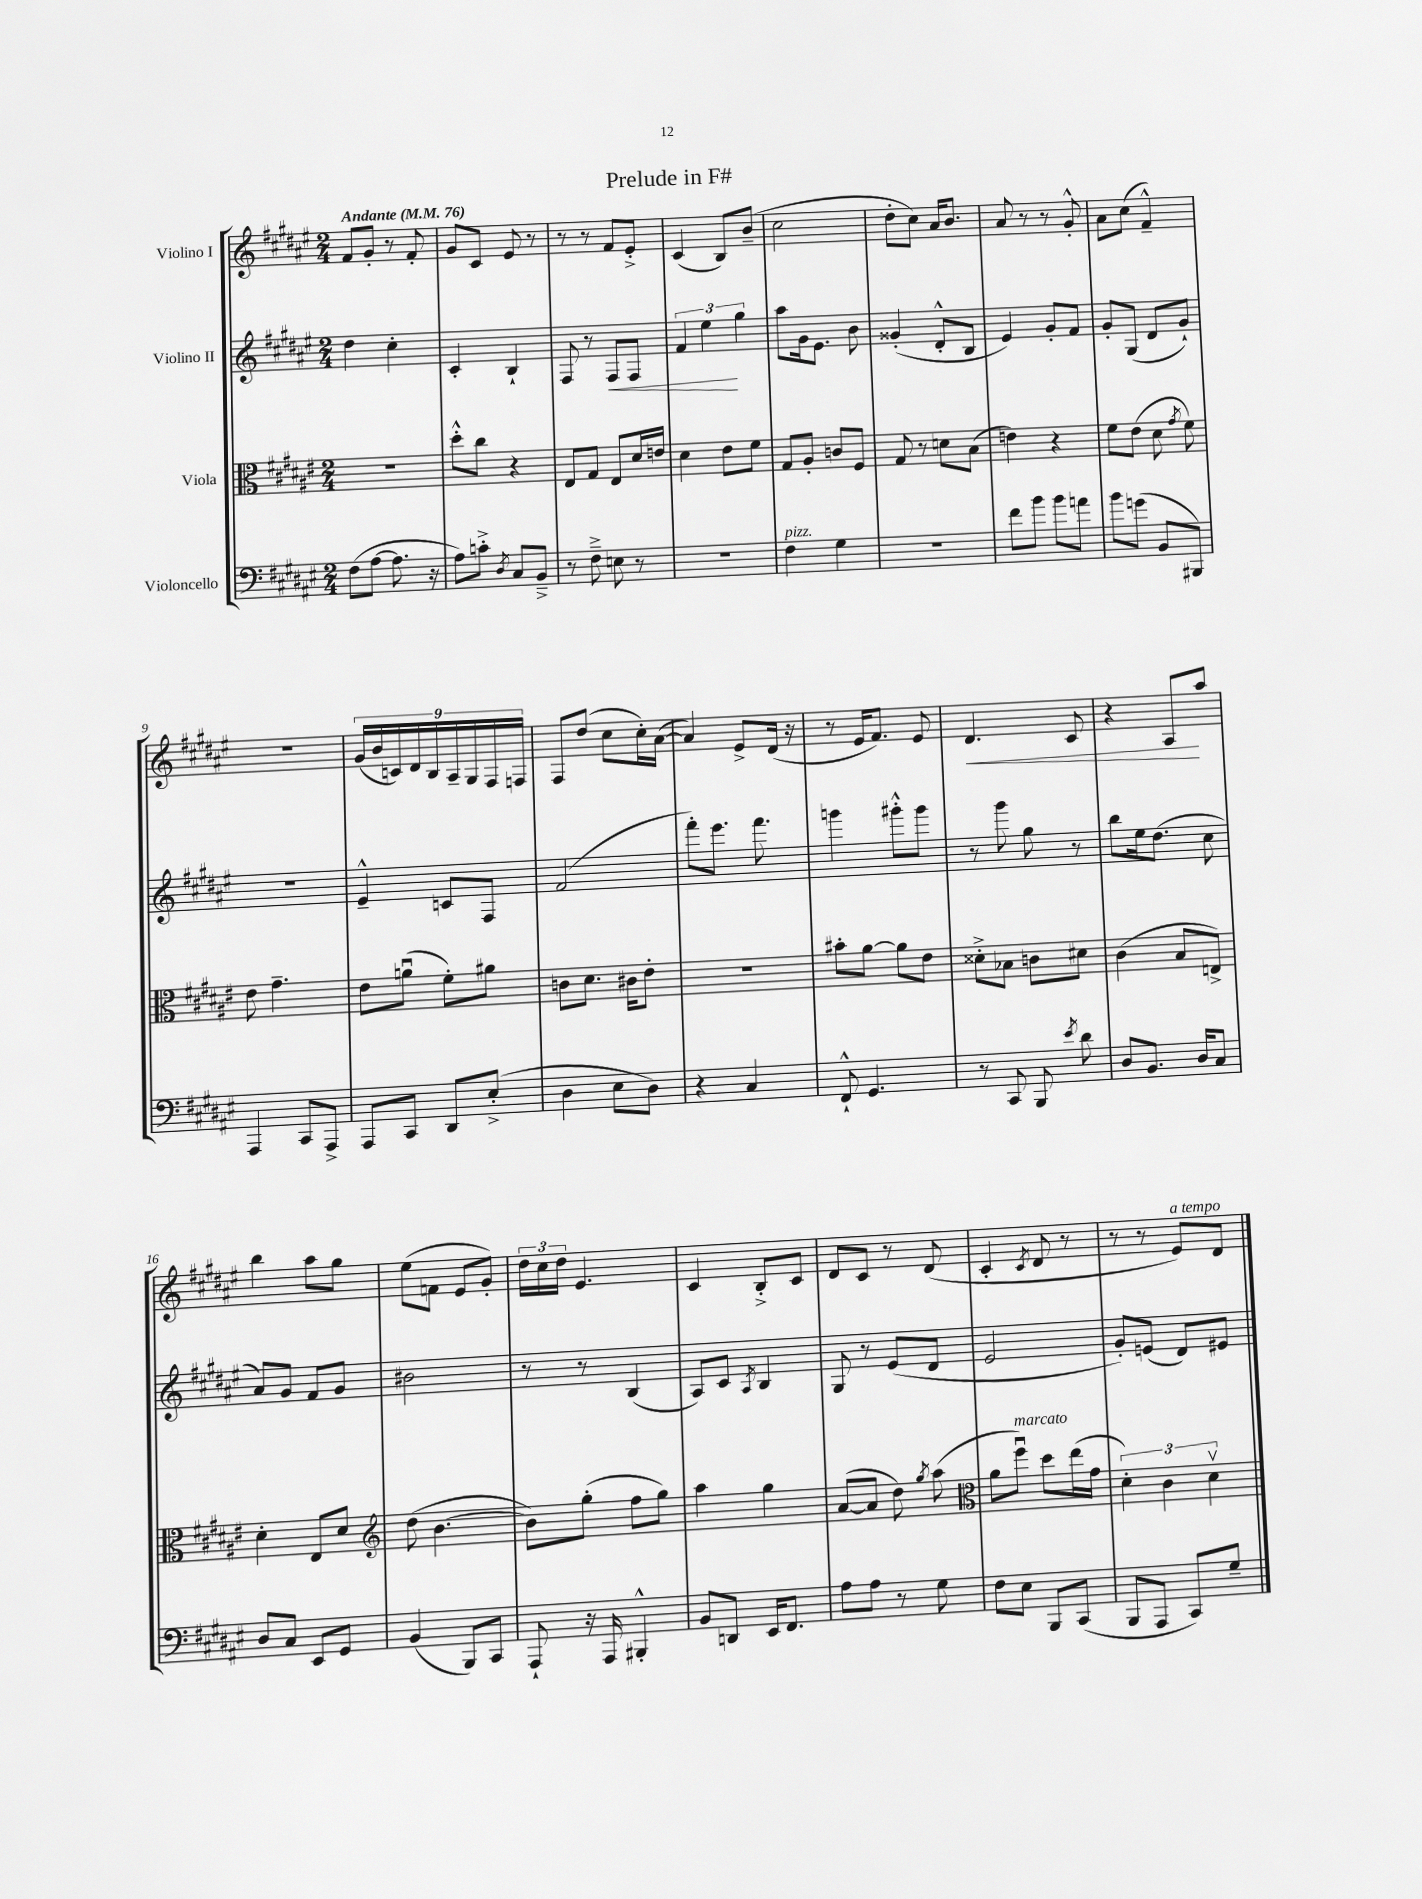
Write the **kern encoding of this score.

**kern	**kern	**kern	**kern
*staff4	*staff3	*staff2	*staff1
*clefF4	*clefC3	*clefG2	*clefG2
*k[f#c#g#d#a#e#]	*k[f#c#g#d#a#e#]	*k[f#c#g#d#a#e#]	*k[f#c#g#d#a#e#]
*M2/4	*M2/4	*M2/4	*M2/4
*MM76	*MM76	*MM76	*MM76
(8F#	2r	4dd#	8f#
[8A#	.	.	8g#'
8.A#]	.	4cc#'	8r
.	.	.	8f#'
16r	.	.	.
=	=	=	=
8A#)	8dd#'^^	4c#'	8g#
8c'^	8cc#	.	8c#
8qD#	.	.	.
8C#	4r	4B`	8e#
8BB~^	.	.	8r
=	=	=	=
8r	8E#	8F#	8r
8F#~^	8G#	8r	8r
8E	8E#	8F#	8f#
8r	16d#	8F#	8e#'^
.	16e	.	.
=	=	=	=
2r	4d#	6f#	(4c#
.	.	6ee#	.
.	8e#	.	8B)
.	.	6gg#	.
.	8f#	.	(8b~
=	=	=	=
4F#	8G#	8aa#	2cc#
.	8A#'	16g#	.
.	.	8.e#	.
4G#	8c	.	.
.	8F#	8b	.
=	=	=	=
2r	8G#	(4g##'	8dd#'
.	8r	.	8cc#)
.	8d	8d#'^^	16a#
.	.	.	8.b
.	(8B	8B	.
=	=	=	=
8f#	4e)	4e#)	8a#
8b	.	.	8r
8b	4r	8g#'	8r
8a	.	8f#	8g#'^^
=	=	=	=
8b	8f#	8g#'	8a#
(8g	(8e#	(8G#	(8cc#
8BB	8d#	8d#	4f#~^^)
.	8qg#	.	.
8BBB#)	8f#)	8g#`)	.
=	=	=	=
4AAA#	8e#	2r	2r
.	4.g#~	.	.
8CC#	.	.	.
8AAA#^	.	.	.
=	=	=	=
8AAA#	8e#	4e#~^^	(18g#
.	.	.	18b
.	.	.	18c)
8CC#	(8au	.	.
.	.	.	18d#
.	.	.	18B
8DD#	8f#')	8c	.
.	.	.	18A#~
.	.	.	18G#
(8E#'^	8a#	8F#	.
.	.	.	18F#
.	.	.	18F
=	=	=	=
4D#	8c	(2f#	8F#
.	8.d#	.	(8dd#
8E#	.	.	8cc#
.	16c#	.	.
8D#)	8e#'	.	16cc#')
.	.	.	([16a#
=	=	=	=
4r	2r	8fff#')	4a#])
.	.	8.eee#	.
4C#	.	.	8e#^
.	.	8.fff#	.
.	.	.	(16d#
.	.	.	16r
=	=	=	=
8FF#`^^	8b#'	4ggg	8r
4.GG#	[8a#	.	16e#
.	.	.	8.f#)
.	8a#]	8ggg#'^^	.
.	8e#	8ggg#	8e#
=	=	=	=
8r	8d##'^	8r	4.d#
8CC#	8B-	8ggg#	.
8BBB	8c	8gg#	.
8qe#	.	.	.
8d#	8d#	8r	8c#
=	=	=	=
8D#	(4c#	8bb	4r
8.BB	.	16ee#	.
.	.	(8.dd#	.
.	8B	.	8A#
16D#	.	.	.
8C#	8E^)	8cc#	8aa#
=	=	=	=
8D#	4d#'	8a#)	4bb
8C#	.	8g#	.
8EE#	8E#	8f#	8aa#
8GG#	8d#	8g#	8gg#
=	=	=	=
*	*clefG2	*	*
(4BB	(8dd#	2b#	(8ee#
.	[4.b	.	8f
8BBB)	.	.	8e#
8CC#	.	.	8g#')
=	=	=	=
8AAA#`	8b])	8r	24dd#
.	.	.	24cc#
.	.	.	24dd#
16r	(8gg#'	8r	4.e#
16AAA#	.	.	.
4BBB#'^^	8ff#	(4B	.
.	8gg#)	.	.
=	=	=	=
8BB	4aa#	8A#)	4c#
8DD	.	8c#	.
.	.	8qA#	.
16EE#	4gg#	4B	8B'^
8.FF#	.	.	.
.	.	.	8c#
=	=	=	=
8A#	([8a#	8G#	8d#
8A#	8a#]	8r	8c#
8r	8dd#)	(8e#	8r
.	8qgg#	.	.
8G#	(8aa#	8d#	(8d#
=	=	=	=
*	*clefC3	*	*
8F#	8a#	2e#	4c#'
8E#	8ff#u)	.	.
.	.	.	8qc#
8BBB	8dd#	.	8d#
(8CC#	(16ee#	.	8r
.	16g#	.	.
=	=	=	=
8BBB	6d#')	8g#')	8r
8AAA#	.	(8e	8r
.	6c#	.	.
8CC#)	.	8d#)	8e#)
.	6d#v	.	.
8G#~	.	8e#	8d#
==	==	==	==
*-	*-	*-	*-
